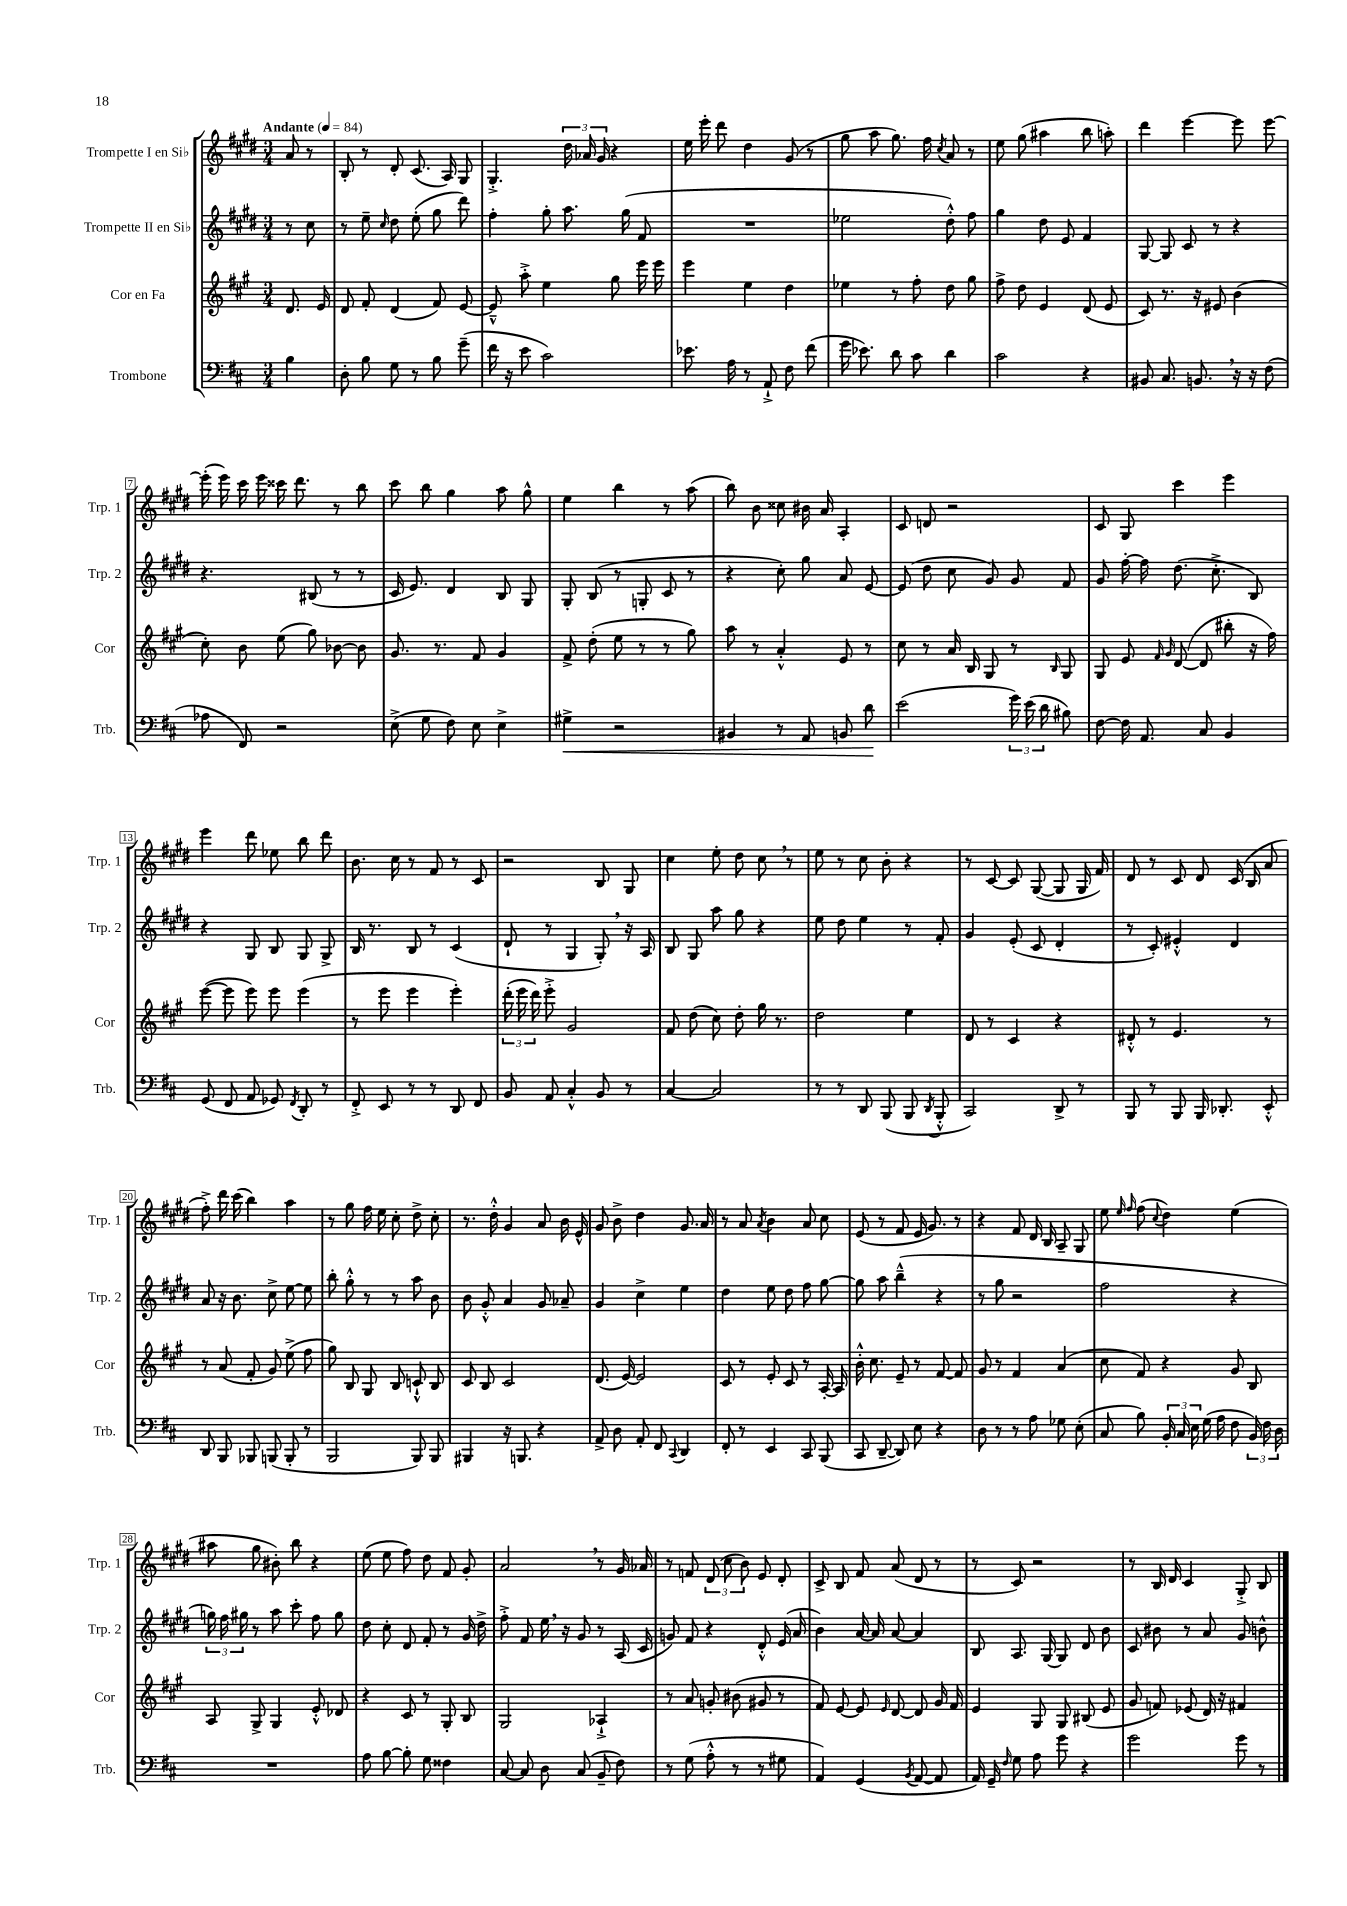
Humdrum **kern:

**kern	**kern	**kern	**kern
*staff4	*staff3	*staff2	*staff1
*clefF4	*clefG2	*clefG2	*clefG2
*k[f#c#]	*k[f#c#g#]	*k[f#c#g#d#]	*k[f#c#g#d#]
*M3/4	*M3/4	*M3/4	*M3/4
*MM84	*MM84	*MM84	*MM84
4B	8.d	8r	8a
.	.	8cc#	8r
.	16e	.	.
=	=	=	=
8D'	8d	8r	8B'
8B	8f#'	8ee~	8r
.	.	16qqcc#	.
8G	(4d	8dd#	8d#'
8r	.	(8ee'	(8.c#
8B	8f#)	8gg#	.
.	.	.	16A)
(8g~	[8e	8ddd#)	8G#
=	=	=	=
16f#	8e~^^]	4ff#'	4.G#'^
16r	.	.	.
8e	8aa'^	.	.
2c#)	4ee	8gg#'	.
.	.	8.aa	24dd#
.	.	.	24a-
.	.	.	24g#
.	8gg#	.	4r
.	.	(16gg#	.
.	16eee	8f#	.
.	16eee	.	.
=	=	=	=
8.e-	4eee	2.r	16ee
.	.	.	16eee'
.	.	.	8ddd#
16A	.	.	.
8r	4ee	.	4dd#
8AA`^	.	.	.
8F#	4dd	.	(8g#
(8f#	.	.	8r
=	=	=	=
16g	4ee-	2ee-	8gg#
8.e-)	.	.	.
.	.	.	8aa
8d	8r	.	8.gg#)
8c#	8ff#'	.	.
.	.	.	16ff#
.	.	.	8qcc#
4d	8dd	8dd#'^^)	8a
.	8gg#	8ff#	8r
=	=	=	=
2c#	8ff#^	4gg#	8ee
.	8dd	.	(8gg#
.	4e	8dd#	4aa#
.	.	8e	.
4r	(8d	4f#	8bb
.	8e	.	8aa')
=	=	=	=
8BB#	8c#)	[8G#	4ddd#
8.C#	8.r	8G#]	.
.	.	8c#	[4eee
8.BB	16r	.	.
.	8e#	8r	.
16r	(4b	4r	8eee]
16r	.	.	.
(8F#	.	.	[8eee
=	=	=	=
8A-	8cc#')	4.r	(16eee']
.	.	.	16eee)
8FF#)	8b	.	16ccc#
.	.	.	16eee
2r	(8ee	.	16ccc##
.	.	.	8.ddd#
.	8gg#)	(8B#	.
.	[8b-	8r	8r
.	8b-]	8r	8bb
=	=	=	=
(8E^	8.g#	16c#	8ccc#
.	.	8.e)	.
8G	.	.	8bb
.	8.r	.	.
8F#)	.	4d#	4gg#
8E	8f#	.	.
4E^	4g#	8B	8aa
.	.	8G#	8gg#^^
=	=	=	=
4G#^	8f#^	8G#'	4ee
.	(8dd'	(8B	.
2r	8ee	8r	4bb
.	8r	8G'	.
.	8r	8c#	8r
.	8gg#)	8r	(8aa
=	=	=	=
4BB#	8aa	4r	8bb)
.	8r	.	8b
8r	4a'^^	8cc#')	8cc##
8AA	.	8gg#	16b#
.	.	.	16a
8BB	8e	8a	4A'
8d	8r	[8e	.
=	=	=	=
(2e	8cc#	(8e]	8c#
.	8r	8dd#	8d
.	16a	8cc#	2r
.	16B	.	.
.	8G#	8g#)	.
24g)	8r	8g#	.
(24e	.	.	.
24d	.	.	.
.	16qqB	.	.
8B#)	8G#	8f#	.
=	=	=	=
[8F#	8G#	8g#	8c#
16F#]	8e	[16ff#'	8G#
8.AA	.	16ff#]	.
.	16qqf#	.	.
.	16qqg#	.	.
.	([8d	(8.dd#	4ccc#
8C#	8d]	.	.
.	.	8.cc#'^	.
4BB	8bb#'	.	4eee
.	16r	8B)	.
.	16ff#)	.	.
=	=	=	=
(8GG	([8eee	4r	4eee
8FF#	8eee]	.	.
8AA	8eee)	8G#	8ddd#
8GG-)	8eee	8B	8ee-
8qFF#	.	.	.
8DD'	(4eee	8G#	8bb
8r	.	8G#^	8ddd#
=	=	=	=
8FF#'^	8r	16B	8.b
.	.	8.r	.
8EE	8eee	.	.
.	.	.	16cc#
8r	4eee	8B	8r
8r	.	8r	8f#
8DD	4eee')	(4c#	8r
8FF#	.	.	8c#
=	=	=	=
8BB	(24ddd'	8d#`	2r
.	24eee	.	.
.	24ddd)	.	.
8AA	8eee'^	8r	.
4C#'^^	2g#	4G#	.
8BB	.	8G#')	8B
8r	.	16r	8G#
.	.	16A	.
=	=	=	=
[4C#	8f#	8B	4cc#
.	(8dd	8G#	.
2C#]	8cc#)	8aa	8ee'
.	8dd'	8gg#	8dd#
.	16gg#	4r	8cc#
.	8.r	.	.
.	.	.	8r
=	=	=	=
8r	2dd	8ee	8ee
8r	.	8dd#	8r
8DD	.	4ee	8cc#
(8BBB	.	.	8b'
8BBB	4ee	8r	4r
8qDD	.	.	.
8BBB'^^	.	8f#'	.
=	=	=	=
2CC#)	8d	4g#	8r
.	8r	.	[8c#
.	4c#	(8e'	8c#]
.	.	8c#	([8G#
8DD^	4r	4d#'	8G#]
8r	.	.	16G#
.	.	.	16f#)
=	=	=	=
8BBB	8d#'^^	8r	8d#
8r	8r	8c#')	8r
8BBB	4.e	4e#'^^	8c#
16BBB	.	.	8d#
8.DD-'	.	.	.
.	.	4d#	(16c#
.	.	.	16B
8EE'^^	8r	.	8a
=	=	=	=
8DD	8r	8a	8ff#'^)
8BBB	(8a	16r	16ddd#
.	.	8.b	(16ccc#
8BBB-	8f#'	.	4bb)
(8BBB	8g#)	8cc#^	.
8BBB'	(8ee^	[8ee	4aa
8r	8ff#	8ee]	.
=	=	=	=
2BBB	8gg#)	8bb'	8r
.	8B	8gg#'^^	8gg#
.	8G#	8r	16ff#
.	.	.	16ee
.	8B	8r	8cc#'
8BBB)	8c`^^	8aa	8dd#^
8BBB	8B	8b	8cc#'
=	=	=	=
4BBB#	8c#	8b	8.r
.	8B	8g#'^^	.
.	.	.	16dd#'^^
16r	2c#	4a	4g#
8.BBB	.	.	.
4r	.	8g#	8a
.	.	8a-~	16b
.	.	.	16e^^
=	=	=	=
8AA^	(8.d	4g#	8g#
8D	.	.	8b^
.	[16e)	.	.
8AA'	2e]	4cc#^	4dd#
8FF#	.	.	.
8qqCC#	.	.	.
4DD	.	4ee	8.g#
.	.	.	16a
=	=	=	=
8FF#'	8c#	4dd#	8r
8r	8r	.	8a
.	.	.	8qa
4EE	8e'	8ee	4b
.	8c#	8dd#	.
8CC#	8r	8ff#	8a
(8BBB	[16A'	[8gg#	8cc#
.	16A]	.	.
=	=	=	=
8CC#	16b'^^	8gg#]	(8e
.	8.cc#	.	.
[8DD~	.	8aa	8r
8DD])	8e~	(4bb~^^	8f#
8E	8r	.	16e
.	.	.	8.g#)
4r	[8f#	4r	.
.	8f#]	.	8r
=	=	=	=
8D	8g#	8r	4r
8r	8r	8gg#	.
8r	4f#	2r	8f#
8A	.	.	16d#
.	.	.	16B
8G-	(4a	.	8A~
(8E'	.	.	8G#
=	=	=	=
8C#	8cc#	2ff#	8ee
.	.	.	16qqee
.	.	.	16qqff#
8B)	8f#)	.	(8ff#
.	.	.	8qqcc#
24BB'	4r	.	4dd#)
24C#	.	.	.
24E	.	.	.
(16G	.	.	.
16A	.	.	.
8F#	8g#	4r	(4ee
24BB)	8B	.	.
24F#	.	.	.
24D	.	.	.
=	=	=	=
2.r	8A	24gg)	8aa#
.	.	24ff#	.
.	.	24gg#	.
.	8G#^	8r	8gg#
.	4G#	8aa	8b#')
.	.	8ccc#'	8bb
.	8e'^^	8ff#	4r
.	8d-	8gg#	.
=	=	=	=
8A	4r	8dd#	(8ee
[8B	.	8cc#'	8ee
8B']	8c#	8d#	8ff#)
8G	8r	8f#'	8dd#
4F##	8G#'	8r	8f#
.	8B	16g#	8g#'
.	.	16dd#^	.
=	=	=	=
[8C#	2G#	8ff#'^	2a
8C#]	.	8f#	.
8D	.	16ee	.
.	.	16r	.
(8C#	.	8g#	.
8BB~	4A-`^	8r	8r
8F#)	.	(16A	16g#
.	.	16c#	16a-
=	=	=	=
8r	8r	8g)	8r
(8G	8a	8f#	8f
8A'^^	8g'	4r	(12d#
.	.	.	12cc#
8r	(8b#	.	.
.	.	.	12b)
8r	8g#	8d#'^^	8e
8G#	8r	(16e	8d#'
.	.	16a	.
=	=	=	=
4AA)	8f#)	4b)	8c#^
.	[8e	.	8B
(4GG	8e]	[16a	8f#
.	.	16a]	.
.	16qqe	.	.
.	[8d	[8a	(8a
8qBB	.	.	.
[8AA	8d]	4a]	8d#
8AA]	16g#	.	8r
.	16f#	.	.
=	=	=	=
16AA)	4e	8B	8r
16GG~	.	.	.
16qqF#	.	.	.
8G	.	8.A	8c#)
8A	8G#	.	2r
.	.	[16G#	.
8g	8G#	8G#]	.
4r	(8B#	8d#	.
.	8e	8b	.
=	=	=	=
2g	8g#	8c#	8r
.	8f)	8b#	16B
.	.	.	16d#
.	(8e-	8r	4c#
.	16d)	8a	.
.	16r	.	.
8g	4f#	8g#	8G#'^
8r	.	8b^^	8B
==	==	==	==
*-	*-	*-	*-
